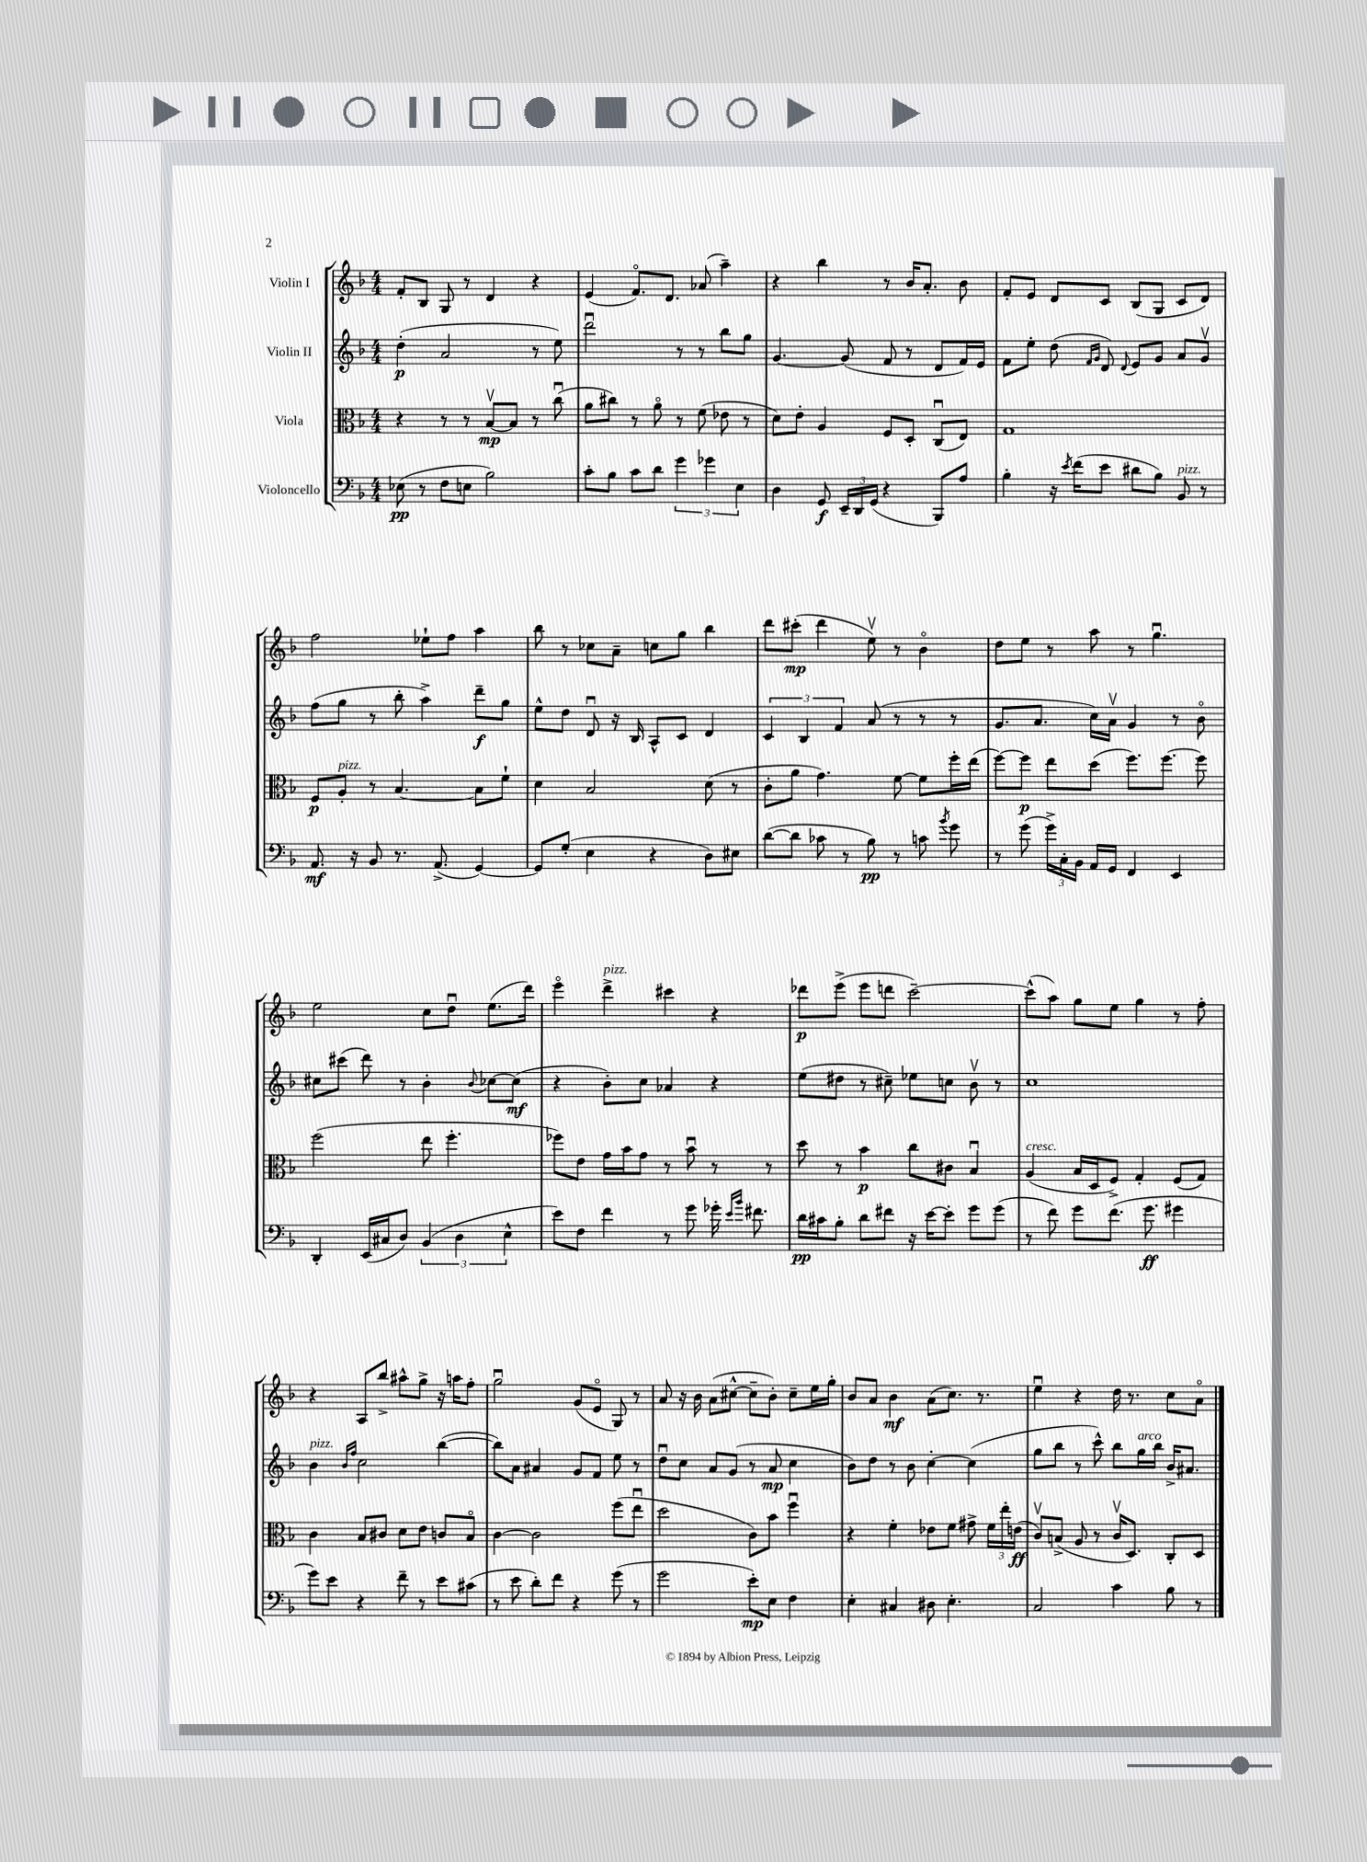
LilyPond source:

<<
\new StaffGroup <<
\new Staff = "s0" \with { instrumentName = "Violin I" } {
    \clef treble \key f \major \numericTimeSignature \time 4/4
    \autoBeamOff f'8[-. bes8] g8 r8 d'4 r4 |
    e'4( f'8.[\flageolet) d'8.] aes'8( a''4--) |
    r4 bes''4 r8 bes'16[ a'8.]-. bes'8 |
    f'8[-. e'8] d'8[ c'8] bes8[( g8] c'8[ d'8]) |
    f''2 ees''8[-! f''8] a''4 |
    bes''8 r8 ces''8[ a'8]-- c''8[ g''8] bes''4 |
    d'''8[ cis'''8]-.\mp( d'''4 e''8\upbow) r8 bes'4\flageolet |
    d''8[ e''8] r8 a''8 r8 g''4.\downbow |
    e''2 c''8[ d''8]\downbow e''8.[( d'''16]) |
    e'''4\flageolet d'''4->^\markup { \italic "pizz." } cis'''4 r4 |
    des'''8[\p e'''8]->( e'''8[ d'''8] c'''2~--) |
    c'''8[-^( a''8]) g''8[ e''8] g''4 r8 f''8-. |
    r4 a8[ bes''8]-> ais''8[-^ g''8]-> r16 a''16[ f''8]-. |
    g''2\downbow g'8[( e'8]\flageolet g8) r8 |
    a'8 r16 bes'16 a'8[( cis''8]~-^ cis''8[-- bes'8]-.) cis''8[-- e''16 g''16]-. |
    bes'8[ a'8] bes'4\mf a'8[( c''8.]) r8. |
    e''4\downbow r4 d''16 r8. c''8[ a'8]\flageolet \bar "|." |
}
\new Staff = "s1" \with { instrumentName = "Violin II" } {
    \clef treble \key f \major \numericTimeSignature \time 4/4
    \autoBeamOff d''4-.\p( a'2 r8 e''8) |
    d'''2\downbow r8 r8 bes''8[ g''8] |
    g'4.~ g'8( f'8 r8 d'8[ f'16) e'16] |
    f'8[ e''8]-. d''8( \grace { f'16[ g'16] } d'8) \appoggiatura { d'8 } e'8[ g'8] a'8[ g'8]\upbow |
    f''8[( g''8] r8 bes''8-. a''4->) d'''8[--\f g''8] |
    e''8[-^ d''8] d'8\downbow r16 bes16 a8[-^ c'8] d'4 |
    \tuplet 3/2 { c'4 bes4 f'4 } a'8( r8 r8 r8 |
    g'8.[ a'8.] c''16[) a'16]\upbow g'4 r8 bes'8\flageolet |
    cis''8[ cis'''8]( d'''8) r8 bes'4-. \appoggiatura { bes'8 } ces''8[~ ces''8]\mf( |
    r4 bes'8[-.) c''8] aes'4 r4 |
    e''8[( dis''8] r8 cis''8--) ees''8[ c''8] bes'8\upbow r8 |
    c''1 |
    bes'4^\markup { \italic "pizz." } \grace { bes'16[ f''16] } c''2 bes''4~( |
    bes''8[) a'8] ais'4 g'8[ f'8] e''8 r8 |
    d''8[\downbow c''8] a'8[ g'8]( r8 a'8\mp c''4 |
    bes'8[) d''8] r8 bes'8 c''4~-. c''4( |
    g''8[ bes''8] r8 c'''8-^) bes''8[ g''16^\markup { \italic "arco" } bes''16] bes'16[-> ais'8.] \bar "|." |
}
\new Staff = "s2" \with { instrumentName = "Viola" } {
    \clef alto \key f \major \numericTimeSignature \time 4/4
    \autoBeamOff r4 r8 r8 bes8[~\upbow\mp bes8] r8 c''8\downbow( |
    a'8[ cis''8]) r8 a'8\flageolet r8 f'8( ees'8 r8 |
    d'8[) e'8]-. a4 f8[ d8]-. c8[\downbow( e8]) |
    g1 |
    f8[\p a8]-.^\markup { \italic "pizz." } r8 bes4.~ bes8[ f'8]-! |
    d'4 bes2 d'8( r8 |
    c'8[-. a'8] g'4.) f'8~ f'8[ f''16-. e''16]( |
    f''8[~) f''8]\p e''8[ d''8]( f''8.[) f''8.]~ f''8 |
    f''2( e''8 f''4.-. |
    fes''8[) e'8] g'16[ bes'16 g'8] r8 bes'8\downbow r8 r8 |
    d''8 r8 bes'4\p c''8[ cis'8] bes4\downbow |
    a4^\markup { \italic "cresc." }( bes16[ d16 f8]->) g4-. f8[( g8]) |
    c'4 bes8[ cis'8] d'8[ e'8] c'8[ bes8]\flageolet |
    c'4~ c'2 f''8[( e''8]\downbow |
    d''2 c'8[) bes'8] f''4\downbow |
    r4 f'4-. ees'8[ f'8] gis'8-> \tuplet 3/2 { f'16[ e''16-. e'16]\ff( } |
    c'8[\upbow) b8]->( a8 r8 c'16[\upbow d8.]) c8[-. d8] \bar "|." |
}
\new Staff = "s3" \with { instrumentName = "Violoncello" } {
    \clef bass \key f \major \numericTimeSignature \time 4/4
    \autoBeamOff ees8\pp( r8 f8[ e8] bes2) |
    c'8[-. bes8] c'8[ d'8] \tuplet 3/2 { g'4 ges'4 e4 } |
    d4 g,8\f \tuplet 3/2 { e,16[-- d,16 g,16]( } r4 bes,,8[) a8] |
    bes4-. r16 \acciaccatura { e'8 } f'16[( e'8] dis'8[ bes8]) bes,8^\markup { \italic "pizz." } r8 |
    a,8.\mf r16 bes,8 r8. a,8.->( g,4~) |
    g,8[ g8]-.( e4 r4 d8[) eis8] |
    d'8[~( d'8] ces'8 r8 bes8\pp) r8 c'8 \acciaccatura { bes'8 } g'8 |
    r8 g'8( \tuplet 3/2 { g'16[->) c16-. bes,16] } a,16[ g,16] f,4 e,4 |
    d,4-. e,16[( cis16 d8]) \tuplet 3/2 { bes,4( d4 e4-^ } |
    e'8[) f8] f'4 r8 g'8 ges'16-. \grace { e'16[ bes'16] } fis'8. |
    d'16[\pp cis'16 bes8]-. d'8[ fis'8] r16 e'16[~ e'8]-. g'8[ g'8]( |
    r8 f'8) g'8[ f'8.]( g'8.\ff gis'4 |
    g'8[) e'8] r4 f'8-- r8 e'8[ cis'8]( |
    r8 e'8 d'8[-.) f'8] r4 g'8( r8 |
    g'2 e'8[-.\mp) e8] f4 |
    e4-. cis4 dis8 e4.-. |
    c2 c'4 bes8 r8 \bar "|." |
}
>>
>>
\layout { \context { \Score \remove "Bar_number_engraver" } }
